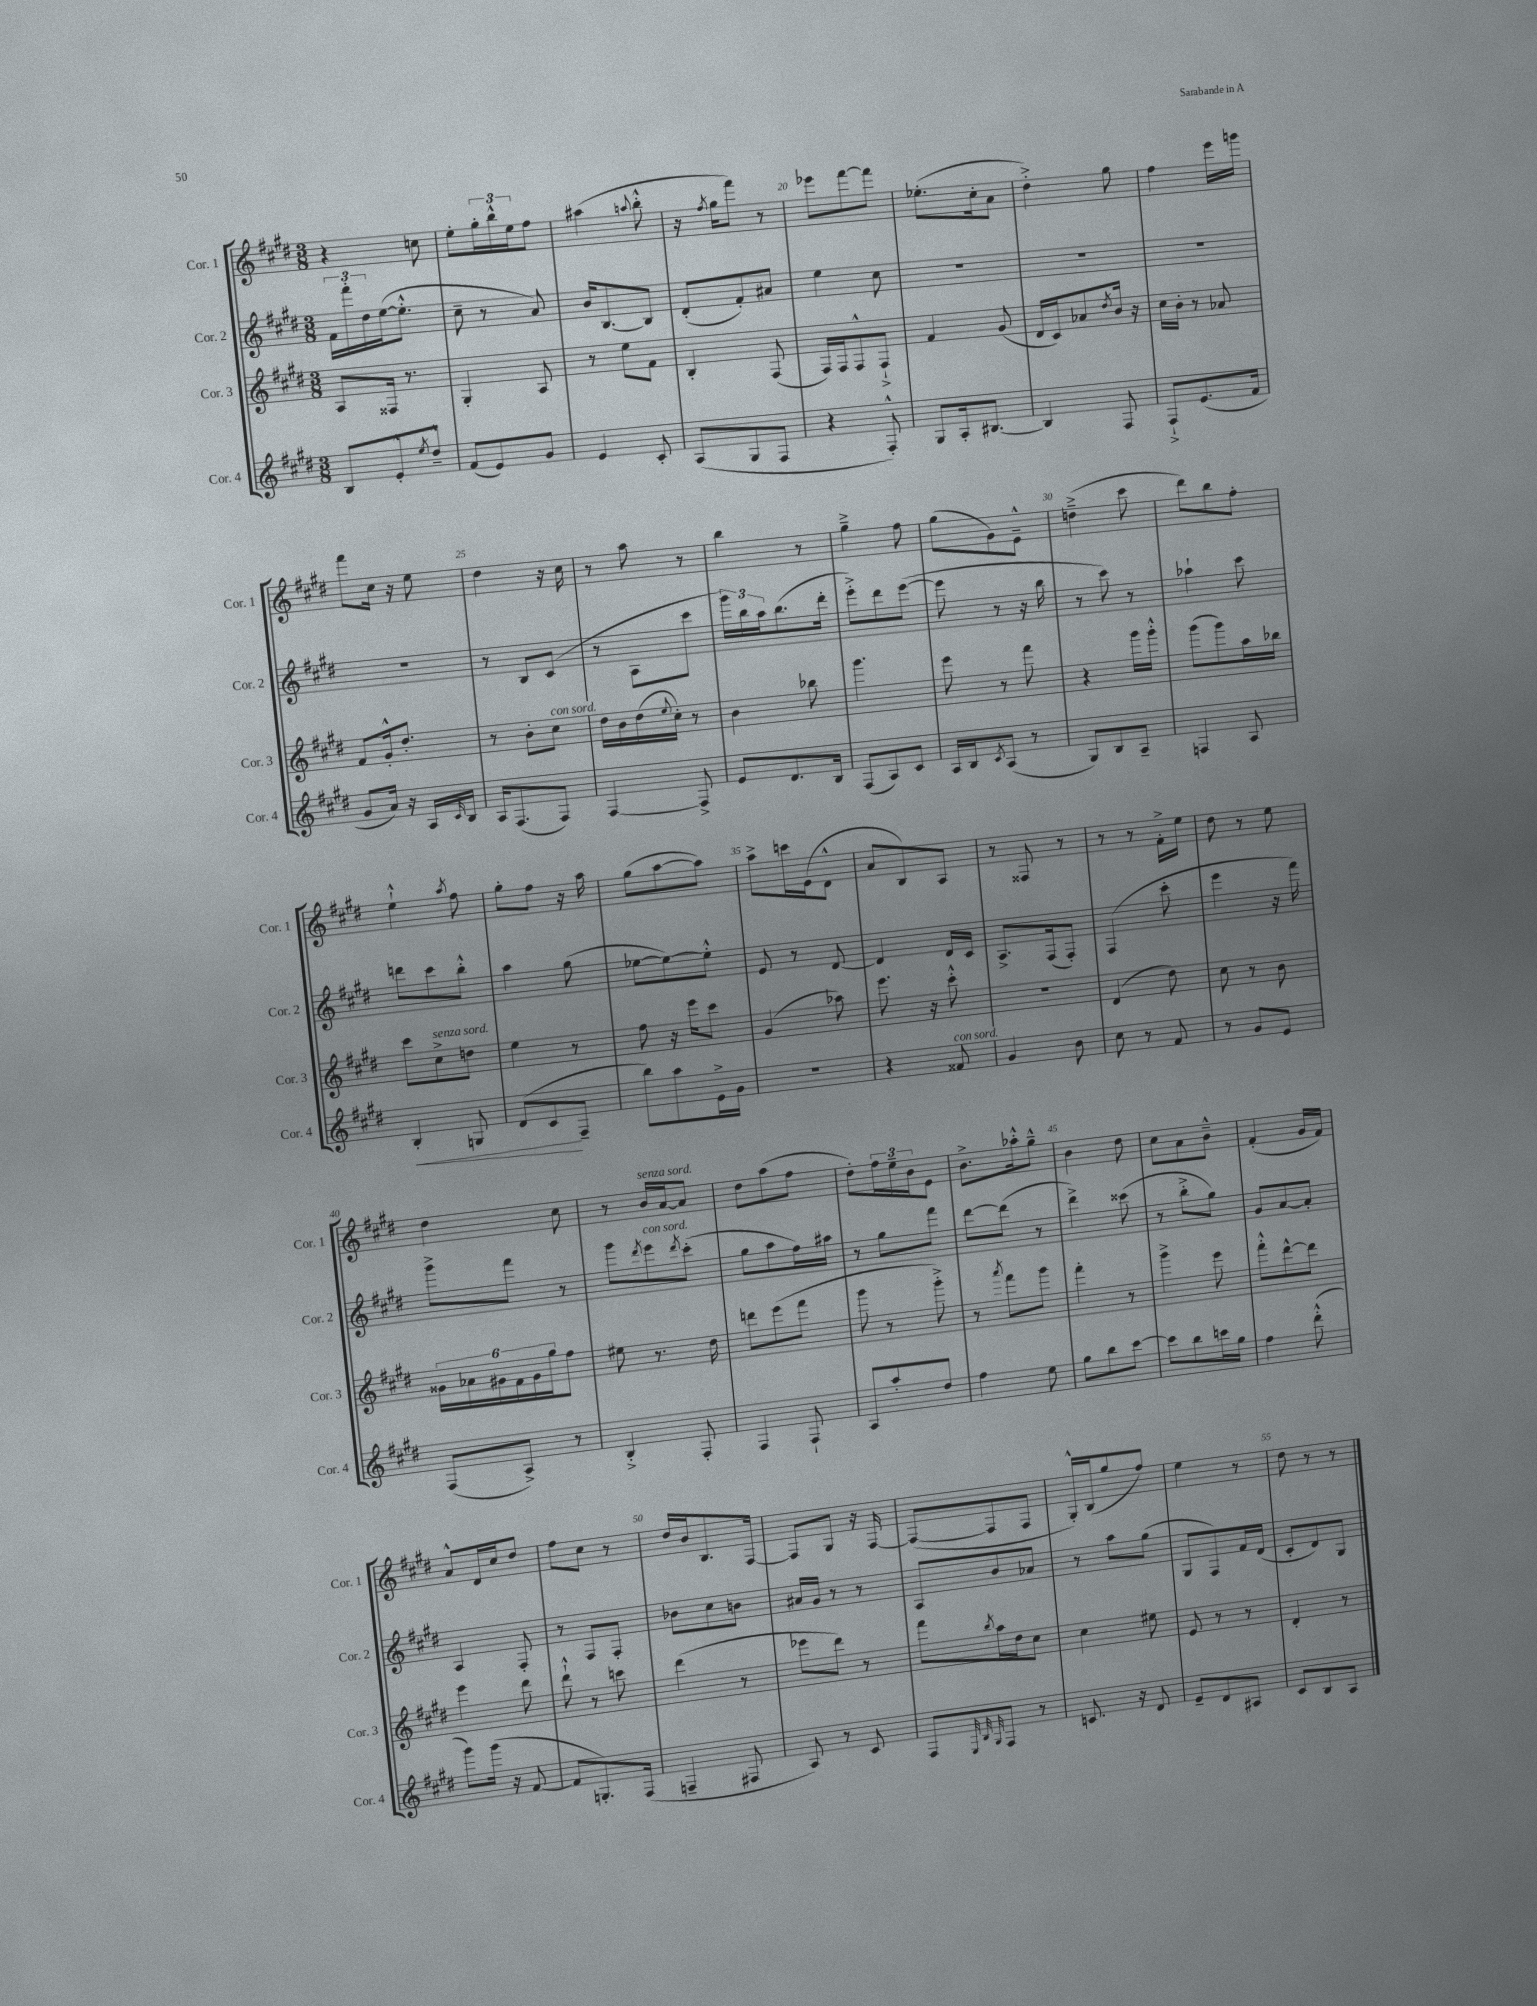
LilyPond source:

<<
\new StaffGroup <<
\new Staff = "s0" \with { instrumentName = "Cor. 1" shortInstrumentName = "Cor. 1" } {
    \clef treble \key e \major \numericTimeSignature \time 3/8
    r4 c''8 |
    e''8-. \tuplet 3/2 { gis''16-. b''16-^ e''16 } fis''8 |
    ais''4( \appoggiatura { a''8 } b''8-.-^ |
    r16 \acciaccatura { fis''8 } gis''16 fis'''8) r8 |
    ees'''8 fis'''8~ fis'''8 |
    ees''8.-.( cis''16-. a'8 |
    dis''4-.->) gis''8 |
    fis''4 e'''16 g'''16 |
    fis'''8 cis''16 r16 e''8 |
    dis''4 r16 cis''16 |
    r8 a''8 r8 |
    b''4 r8 |
    gis''4---> fis''8 |
    gis''8( gis'8) e'8---^ |
    d''4--->( cis'''8 |
    dis'''8) b''8 fis''8-. |
    e''4-!-^ \acciaccatura { a''8 } fis''8 |
    gis''8-. fis''8 r16 a''16 |
    gis''8( a''8~ a''8) |
    a''8-> c'''16 e'16( dis'8-^ |
    a'8 b8) a8 |
    r8 fisis8 r8 |
    r8 r8 fis'16-.-> e''16 |
    dis''8 r8 e''8 |
    dis''4 cis''8 |
    r8 b'16^\markup { \italic "senza sord." } a'16~ a'8 |
    dis''8 a''8( fis''8 |
    dis''8-.) \tuplet 3/2 { fis''16 e''16-- b'16 } e'8 |
    b'8.-> aes''16-.-^ gis''8---^ |
    b'4 dis''8 |
    cis''8 a'8 b'8---^ |
    fis'4-.( gis'16 fis'16) |
    a'8-^ dis'16 cis''16 dis''8 |
    fis''8 cis''8 r8 |
    dis''16 b'16 b8. fis16~ |
    fis8 gis8 r16 fis16~ |
    fis8~( fis8 fis8 |
    gis16-.-^) b16( gis''8 fis''8) |
    e''4 r8 |
    dis''8 r8 r8 \bar "|." |
}
\new Staff = "s1" \with { instrumentName = "Cor. 2" shortInstrumentName = "Cor. 2" } {
    \clef treble \key e \major \numericTimeSignature \time 3/8
    \tuplet 3/2 { fis'16 fis'''16-. dis''16 } e''16~( e''8.-.-^ |
    cis''8-- r8 a'8) |
    b'16 b8.~ b8 |
    dis'8-.( fis'8-.) ais'8 |
    e''4 cis''8 |
    R4. |
    R4. |
    R4. |
    R4. |
    r8 b8 cis'8( |
    r8 a8 cis'''8 |
    \tuplet 3/2 { gis'''16) b''16 a''16 } b''8.( dis'''16-. |
    e'''8-.->) dis'''8 e'''8~( |
    e'''8 r8 r16 b''16 |
    r8 cis'''8) r8 |
    aes''4-! cis'''8 |
    d'''8 cis'''8 b''8-.-^ |
    a''4 gis''8( |
    ees''8~ ees''8~) ees''8-.-^ |
    e'8 r8 dis'8~ |
    dis'4 dis'16 cis'16 |
    a8.-> fis16( fis8-.) |
    fis4( cis'''8-. |
    e'''4 r16 fis'''16) |
    gis'''8-> fis'''8 r8 |
    gis'''8 \acciaccatura { dis'''8 } e'''8^\markup { \italic "con sord." } \acciaccatura { dis'''8 } cis'''8-.( |
    gis''8 a''8 fis''16) ais''16 |
    r8 gis''8 fis'''8 |
    dis'''8~ dis'''8( r8 |
    dis'''4->) cisis'''8( |
    r8 b''8-.-> gis''8) |
    gis'8 a'8~ a'8-. |
    a4 fis8-. |
    r8 fis8 fis8-. |
    bes'8 cis''8 b'8 |
    ais'16 gis'16 r8 r8 |
    a8 b'8 aes'8 |
    r8 a''8 gis''8( |
    gis8 fis8) fis'16 dis'16( |
    cis'8-. dis'8) gis8 \bar "|." |
}
\new Staff = "s2" \with { instrumentName = "Cor. 3" shortInstrumentName = "Cor. 3" } {
    \clef treble \key e \major \numericTimeSignature \time 3/8
    a8 fisis16 r8. |
    gis4-. a8 |
    r8 e''8 fis'8 |
    b4-. fis8( |
    fis16) fis16 fis8-^ fis8-!-> |
    fis'4 gis'8( |
    dis'16 cis'16) aes'8 \acciaccatura { dis''8 } b'16 r16 |
    cis''16 b'16-. r8 aes'8 |
    fis'8 gis'16-.-^ dis''8.-. |
    r8 b'8-. cis''8^\markup { \italic "con sord." } |
    dis''16 b'16 dis''16( \appoggiatura { e''8 } cis''16-.) r8 |
    b'4 bes''8 |
    gis'''4. |
    e'''8 r8 fis'''8 |
    r4 gis'''16 gis'''16-.-^ |
    gis'''8( gis'''8) a''16 bes''16 |
    cis'''8 cis''8->^\markup { \italic "senza sord." } d''8 |
    e''4 r8 |
    fis''8 r16 e'''16 cis'''8 |
    gis'4( aes''8) |
    e'''8. r16 cis'''8-.-^ |
    R4. |
    dis'4( dis''8) |
    cis''8 r8 b'8 |
    \tuplet 6/4 { gisis'16 aes'16 gis'16 fis'16 gis'16 gis''16 } fis''8 |
    eis''8 r8. dis''16 |
    d'''8 e'''8( fis'''8 |
    gis'''8 r8 gis'''8-.->) |
    r8 \acciaccatura { a'''8 } fis'''8 gis'''8 |
    fis'''4-. r8 |
    gis'''4-> e'''8 |
    fis'''8-.-^ dis'''8~-^ dis'''8 |
    e'''4 dis'''8 |
    dis'''8-!-^ r8 c'''8 |
    dis'''4( r8 |
    ees'''8 dis'''8) r8 |
    fis'''8 \acciaccatura { b''8 } a''16 dis''16 cis''8 |
    cis''4 eis''8 |
    e'8 r8 r8 |
    dis'4-. r8 \bar "|." |
}
\new Staff = "s3" \with { instrumentName = "Cor. 4" shortInstrumentName = "Cor. 4" } {
    \clef treble \key e \major \numericTimeSignature \time 3/8
    b8 e'8-.-^ \acciaccatura { e''8 } dis''8---^ |
    fis'8( e'8) gis'8 |
    e'4 cis'8-. |
    a8( gis8 fis8 |
    r4 fis8-.-^) |
    gis8 a16-. bis8.~ |
    bis4 fis8 |
    fis8-!-> e'8.( fis'16 |
    gis'8 a'16) r16 a16 \grace { cis'16 } b16 |
    a16 fis8.( fis8) |
    fis4~ fis8-> |
    e'8 dis'8. b16 |
    fis8( a8) cis'8 |
    a16 b16 \acciaccatura { cis'8 } a8( r8 |
    gis8) b8 a8-- |
    f4 a8 |
    b4-.\< g8 |
    dis'8( cis'8\! fis8-- |
    b''8) a''8 e'16-> gis'16 |
    R4. |
    r4 fisis'8^\markup { \italic "con sord." } |
    gis'4 b'8 |
    cis''8 r8 fis'8 |
    r8 gis'8 e'8 |
    fis8( a8->) r8 |
    b4-.-> fis8-. |
    fis4 fis8-! |
    a8 a''8-. dis''8 |
    fis''4 e''8 |
    gis''8 b''8 cis'''8~ |
    cis'''8 b''8 c'''16 gis''16 |
    fis''4 dis'''8-.-^( |
    gis'''8) gis'''16( r16 fis'8~ |
    fis'8 g8.-.) fis16( |
    f4-- fis8 |
    a8) r8 cis'8 |
    fis8 \grace { e32 b32 gis32 } fis8 r8 |
    c'8. r16 dis'8 |
    e'8-- dis'8 ais8 |
    cis'8 b8 a8 \bar "|." |
}
>>
>>
\layout { \context { \Score currentBarNumber = #16 \override BarNumber.break-visibility = ##(#f #t #t) barNumberVisibility = #(every-nth-bar-number-visible 5) } }
